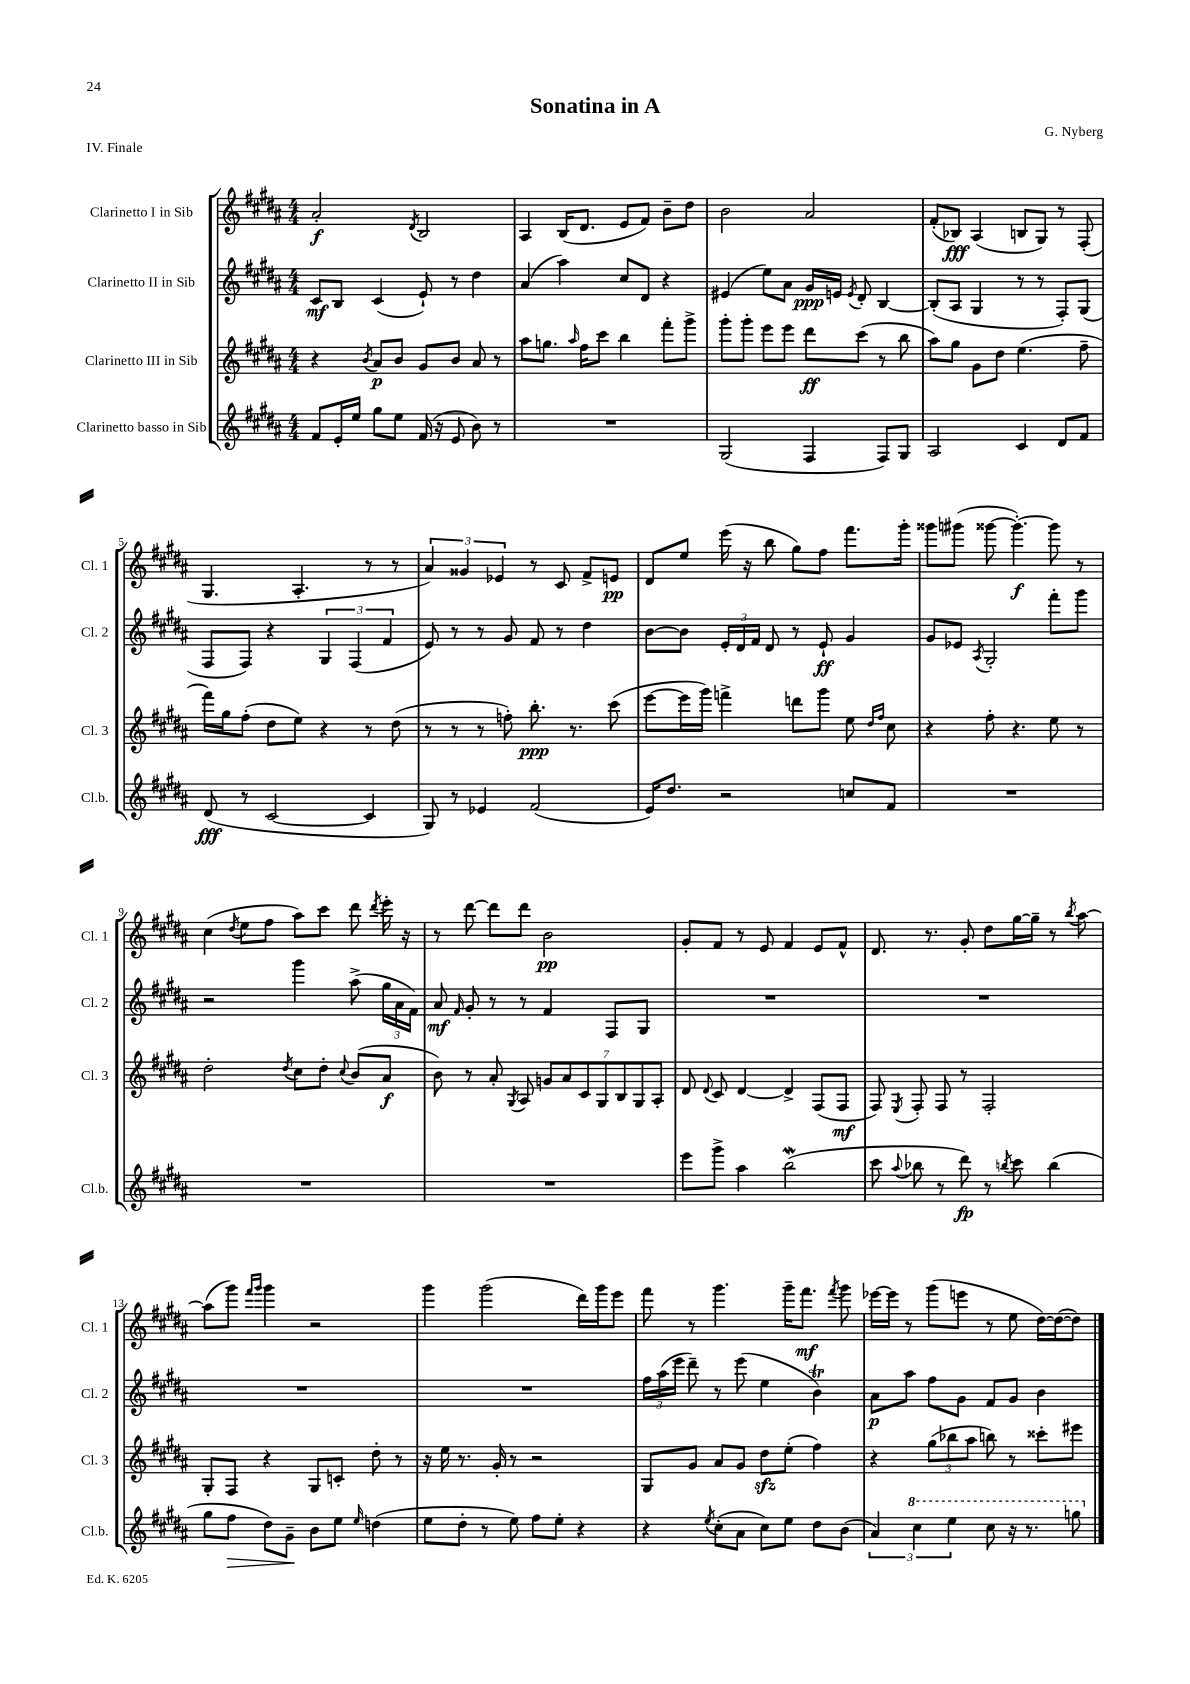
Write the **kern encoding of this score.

**kern	**dynam	**kern	**dynam	**kern	**dynam	**kern	**dynam
*part4	*part4	*part3	*part3	*part2	*part2	*part1	*part1
*staff4	*staff4	*staff3	*staff3	*staff2	*staff2	*staff1	*staff1
*I"Clarinetto basso in Sib	*	*I"Clarinetto III in Sib	*	*I"Clarinetto II in Sib	*	*I"Clarinetto I in Sib	*
*I'Cl.b.	*	*I'Cl. 3	*	*I'Cl. 2	*	*I'Cl. 1	*
*clefG2	*	*clefG2	*	*clefG2	*	*clefG2	*
*k[f#c#g#d#a#]	*	*k[f#c#g#d#a#]	*	*k[f#c#g#d#a#]	*	*k[f#c#g#d#a#]	*
*M4/4	*	*M4/4	*	*M4/4	*	*M4/4	*
=1	=1	=1	=1	=1	=1	=1	=1
8f#/L	.	4r	.	8c#/L	mf	2a#'/	f
16e'/L	.	.	.	8B/J	.	.	.
16ee/JJ	.	.	.	.	.	.	.
.	.	8qb/	.	.	.	.	.
8gg#\L	.	8a#/L	p	(4c#/	.	.	.
8ee\J	.	8b/J	.	.	.	.	.
.	.	.	.	.	.	8qd#/	.
(16f#/	.	8g#/L	.	8e`/)	.	2B/	.
16r	.	.	.	.	.	.	.
8e/	.	8b/J	.	8r	.	.	.
8b\)	.	8a#/	.	4dd#\	.	.	.
8r	.	8r	.	.	.	.	.
=2	=2	=2	=2	=2	=2	=2	=2
1r	.	8aa#\L	.	(4a#/	.	4A#/	.
.	.	8.ggn\J	.	.	.	.	.
.	.	.	.	4aa#\)	.	(16B/KL	.
.	.	16qqaa#/	.	.	.	.	.
.	.	16ff#\KL	.	.	.	8.d#/J	.
.	.	8ccc#\J	.	.	.	.	.
.	.	4bb\	.	8cc#/L	.	8e/L	.
.	.	.	.	8d#/J	.	8f#/J)	.
.	.	8fff#'\L	.	4r	.	8b~\L	.
.	.	8ggg#^\J	.	.	.	8dd#\J	.
=3	=3	=3	=3	=3	=3	=3	=3
(2G#/	.	8ggg#'\L	.	(4e#X/	.	2b\	.
.	.	8ggg#'\J	.	.	.	.	.
.	.	8eee\L	.	8ee\L)	.	.	.
.	.	8eee\J	.	8a#\J	.	.	.
4F#/	.	8ddd#\L	ff	16g#/LL	ppp	2a#/	.
.	.	.	.	16en/JJ	.	.	.
.	.	.	.	8qe/	.	.	.
.	.	(8ccc#\J	.	8d#'/	.	.	.
8F#/L)	.	8r	.	[4B/	.	.	.
8G#/J	.	8bb\	.	.	.	.	.
=4	=4	=4	=4	=4	=4	=4	=4
2A#/	.	8aa#\L)	.	(8B'/L]	.	(8f#'/L	.
.	.	8gg#\J	.	8A#/J	.	8B-X/J)	fff
.	.	8g#\L	.	4G#/	.	(4A#/	.
.	.	8dd#\J	.	.	.	.	.
4c#/	.	(4.ee\	.	8r	.	8Bn/L	.
.	.	.	.	8r	.	8G#/J)	.
8d#/L	.	.	.	8F#'/L)	.	8r	.
8f#/J	.	8ff#~\	.	(8G#/J	.	(8F#'/	.
!!LO:LB:g=z
=5	=5	=5	=5	=5	=5	=5	=5
(8d#/	fff	16fff#\LL)	.	8F#/L	.	4.G#/	.
.	.	16gg#\J	.	.	.	.	.
8r	.	(8ff#'\J	.	8F#/J)	.	.	.
[2c#/	.	8dd#\L	.	4r	.	.	.
.	.	8ee\J)	.	.	.	4.A#'/	.
.	.	4r	.	6G#/	.	.	.
.	.	.	.	(6F#/	.	.	.
4c#/]	.	8r	.	.	.	8r	.
.	.	.	.	6f#/	.	.	.
.	.	(8dd#\	.	.	.	8r	.
=6	=6	=6	=6	=6	=6	=6	=6
8G#/)	.	8r	.	8e/)	.	6a#/)	.
8r	.	8r	.	8r	.	.	.
.	.	.	.	.	.	6g##X/	.
4e-X/	.	8r	.	8r	.	.	.
.	.	.	.	.	.	6e-X/	.
.	.	8ffn'\)	.	8g#/	.	.	.
(2f#/	.	8.bb'\	ppp	8f#/	.	8r	.
.	.	.	.	8r	.	8c#/	.
.	.	8.r	.	.	.	.	.
.	.	.	.	4dd#\	.	8f#^/L	.
.	.	(8ccc#\	.	.	.	8en/J	pp
=7	=7	=7	=7	=7	=7	=7	=7
16e/KL)	.	[8eee\L	.	[8b\L	.	8d#/L	.
8.dd#/J	.	.	.	.	.	.	.
.	.	16eee\L]	.	8b\J]	.	8ee/J	.
.	.	16ggg#\JJ)	.	.	.	.	.
2r	.	4fffn^\	.	24e'/LL	.	(16eee\	.
.	.	.	.	24d#/	.	.	.
.	.	.	.	.	.	16r	.
.	.	.	.	24f#/JJ	.	.	.
.	.	.	.	8d#/	.	8bb\	.
.	.	8dddn\L	.	8r	.	8gg#\L)	.
.	.	8ggg#\J	.	8e`/	ff	8ff#\J	.
8ccn/L	.	8ee\	.	4g#/	.	8.fff#\L	.
.	.	16qqdd#/LL	.	.	.	.	.
.	.	16qqff#/JJ	.	.	.	.	.
8f#/J	.	8cc#\	.	.	.	.	.
.	.	.	.	.	.	16ggg#'\Jk	.
=8	=8	=8	=8	=8	=8	=8	=8
1r	.	4r	.	8g#/L	.	8ggg##X\L	.
.	.	.	.	8e-X/J	.	(8ggg#X\J	.
.	.	.	.	8qA#/	.	.	.
.	.	8ff#'\	.	2G#'/	.	[8ggg##X\	.
.	.	4.r	.	.	.	4.ggg##'\_)	f
.	.	8ee\	.	8fff#'\L	.	8ggg##\]	.
.	.	8r	.	8ggg#\J	.	8r	.
!!LO:LB:g=z
=9	=9	=9	=9	=9	=9	=9	=9
1r	.	2dd#'\	.	2r	.	(4cc#\	.
.	.	.	.	.	.	8qdd#/	.
.	.	.	.	.	.	8ee\L	.
.	.	.	.	.	.	8ff#\J	.
.	.	8qdd#/	.	.	.	.	.
.	.	8cc#\L	.	4ggg#\	.	8aa#\L)	.
.	.	8dd#'\J	.	.	.	8ccc#\J	.
.	.	8qqcc#/	.	.	.	.	.
.	.	(8b/L	.	(8aa#^\	.	8ddd#\	.
.	.	.	.	.	.	8qddd#/	.
.	.	8a#/J	f	24gg#\LL	.	16eee'\	.
.	.	.	.	24a#\	.	.	.
.	.	.	.	.	.	16r	.
.	.	.	.	24f#\JJ)	.	.	.
=10	=10	=10	=10	=10	=10	=10	=10
1r	.	8b\)	.	8a#/	mf	8r	.
.	.	.	.	16qqf#/	.	.	.
.	.	8r	.	8g#'/	.	[8ddd#\	.
.	.	8a#'/	.	8r	.	8ddd#\L]	.
.	.	8qG#/	.	.	.	.	.
.	.	8A#/	.	8r	.	8ddd#\J	.
.	.	14gn/L	.	4f#/	.	2b\	pp
.	.	14a#/	.	.	.	.	.
.	.	14c#/	.	.	.	.	.
.	.	14G#/	.	.	.	.	.
.	.	.	.	8F#/L	.	.	.
.	.	14B/	.	.	.	.	.
.	.	14G#/	.	.	.	.	.
.	.	.	.	8G#/J	.	.	.
.	.	14A#'/J	.	.	.	.	.
=11	=11	=11	=11	=11	=11	=11	=11
8eee\L	.	8d#/	.	1r	.	8g#'/L	.
.	.	8qqd#/	.	.	.	.	.
8ggg#^\J	.	8c#/	.	.	.	8f#/J	.
4aa#\	.	[4d#/	.	.	.	8r	.
.	.	.	.	.	.	8e/	.
(2bbw\	.	4d#^/]	.	.	.	4f#/	.
.	.	(8F#/L	.	.	.	8e/L	.
.	.	8F#/J	mf	.	.	8f#^^/J	.
=12	=12	=12	=12	=12	=12	=12	=12
8ccc#\	.	8F#/)	.	1r	.	8.d#/	.
8qqaa#/	.	8qE/	.	.	.	.	.
8bb-X\	.	8F#'/	.	.	.	.	.
.	.	.	.	.	.	8.r	.
8r	.	8F#/	.	.	.	.	.
8ddd#\)	fp	8r	.	.	.	8g#'/	.
8r	.	2F#'/	.	.	.	8dd#\L	.
8qbbn/	.	.	.	.	.	.	.
8ccc#\	.	.	.	.	.	[16gg#\L	.
.	.	.	.	.	.	16gg#~\JJ]	.
(4bb\	.	.	.	.	.	8r	.
.	.	.	.	.	.	8qbb/	.
.	.	.	.	.	.	[8aa#\	.
!!LO:LB:g=z
=13	=13	=13	=13	=13	=13	=13	=13
8gg#\L	.	8G#'/L	.	1r	.	(8aa#\L]	.
!	!LO:HP:b	!	!	!	!	!	!
8ff#\J	>	8F#/J	.	.	.	8ggg#\J)	.
.	.	.	.	.	.	16qqfff#/LL	.
.	.	.	.	.	.	16qqggg#/JJ	.
8dd#\L)	.	4r	.	.	.	4ggg#\	.
8g#~\J	.	.	.	.	.	.	.
8b\L	]	8G#/L	.	.	.	2r	.
8ee\J	.	8cn'/J	.	.	.	.	.
16qqee/	.	.	.	.	.	.	.
(4ddn\	.	8dd#'\	.	.	.	.	.
.	.	8r	.	.	.	.	.
=14	=14	=14	=14	=14	=14	=14	=14
8ee\L	.	16r	.	1r	.	4ggg#\	.
.	.	16ee\	.	.	.	.	.
8dd#'\J	.	8.r	.	.	.	.	.
8r	.	.	.	.	.	(2ggg#\	.
.	.	16g#'/	.	.	.	.	.
8ee\)	.	8r	.	.	.	.	.
8ff#\L	.	2r	.	.	.	.	.
8ee'\J	.	.	.	.	.	.	.
4r	.	.	.	.	.	16ddd#\LL)	.
.	.	.	.	.	.	16ggg#\J	.
.	.	.	.	.	.	8eee\J	.
=15	=15	=15	=15	=15	=15	=15	=15
4r	.	8G#/L	.	24ff#\LL	.	8fff#\	.
.	.	.	.	(24aa#\	.	.	.
.	.	.	.	24eee\JJ	.	.	.
.	.	8g#/J	.	8ddd#~\)	.	8r	.
8qee/	.	.	.	.	.	.	.
(8cc#'\L	.	8a#/L	.	8r	.	4.ggg#\	.
8a#\J	.	8g#/J	.	(8eee\	.	.	.
8cc#\L)	.	8dd#zz\L	.	4ee\	.	.	.
8ee\J	.	(8ee'\J	.	.	.	16ggg#~\KL	.
.	.	.	.	.	.	8.fff#\J	mf
8dd#\L	.	4ff#\)	.	4bT\)	.	.	.
.	.	.	.	.	.	8qfff#/	.
(8b\J	.	.	.	.	.	8ggg#\	.
=16	=16	=16	=16	=16	=16	=16	=16
6a#/)	.	4r	.	8a#\L	p	[16eee-X\LL	.
.	.	.	.	.	.	16eee-\JJ]	.
.	.	.	.	8aa#\J	.	8r	.
*8va	*	*	*	*	*	*	*
6ccc#\	.	.	.	.	.	.	.
.	.	(12gg#\L	.	8ff#\L	.	(8ggg#\L	.
6eee\	.	12bb-X\	.	.	.	.	.
.	.	.	.	8g#\J	.	8eeen\J	.
.	.	12aa#\J	.	.	.	.	.
8ccc#\	.	8bbn\)	.	8f#/L	.	8r	.
16r	.	8r	.	8g#/J	.	8ee\	.
8.r	.	.	.	.	.	.	.
.	.	8ccc##X'\L	.	4b\	.	[16dd#\LL)	.
.	.	.	.	.	.	(16dd#\J_	.
8gggn\	.	8eee#X\J	.	.	.	8dd#\J])	.
*X8va	*	*	*	*	*	*	*
==	==	==	==	==	==	==	==
*-	*-	*-	*-	*-	*-	*-	*-
